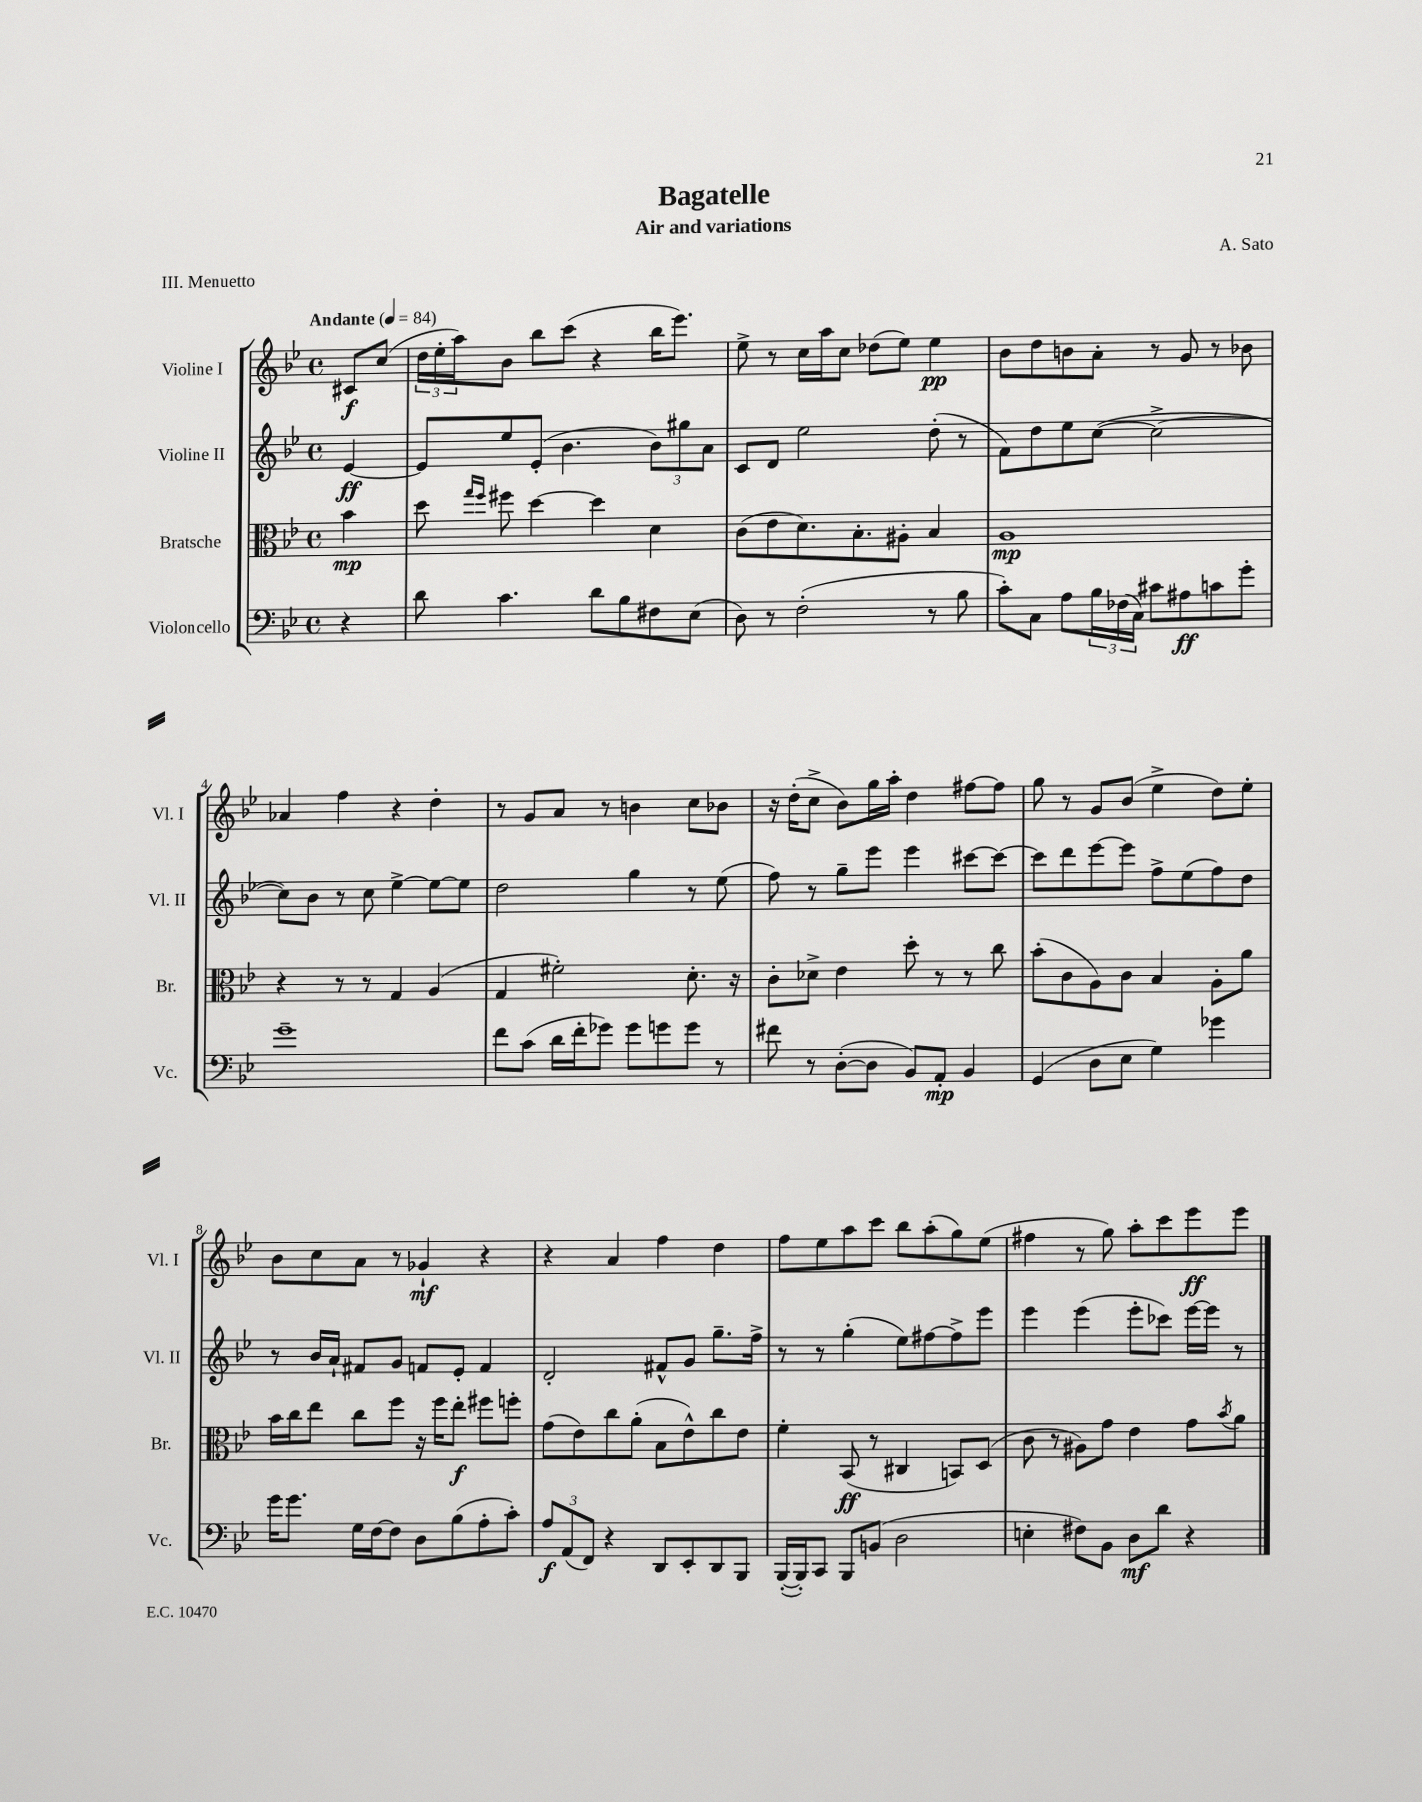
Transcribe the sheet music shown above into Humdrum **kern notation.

**kern	**kern	**kern	**kern
*staff4	*staff3	*staff2	*staff1
*clefF4	*clefC3	*clefG2	*clefG2
*k[b-e-]	*k[b-e-]	*k[b-e-]	*k[b-e-]
*M4/4	*M4/4	*M4/4	*M4/4
*met(c)	*met(c)	*met(c)	*met(c)
*MM84	*MM84	*MM84	*MM84
4r	4b-	[4e-	8c#
.	.	.	(8cc
=	=	=	=
8d	8dd	8e-]	24dd
.	.	.	24ee-'
.	.	.	24aa)
.	16qqgg	.	.
.	16qqff	.	.
4.c	8ff#	8ee-	8b-
.	[4dd	(8e-'	8bb-
.	.	4.b-	(8ccc
8d	4dd]	.	4r
8B-	.	.	.
8F#	4d	12b-)	16bb-
.	.	.	8.eee-)
.	.	12gg#	.
(8E-	.	.	.
.	.	12a	.
=	=	=	=
8D)	(8c	8c	8ee-^
8r	8e-	8d	8r
(2F'	8.d)	2ee-	16cc
.	.	.	16aa
.	.	.	8cc
.	8.B-'	.	.
.	.	.	(8dd-
.	8A#'	.	8ee-)
8r	4B-	(8dd'	4ee-
8B-	.	8r	.
=	=	=	=
8c')	1A	8f)	8b-
8C	.	8dd	8dd
8A	.	8ee-	8b
24B-	.	([8cc	8a'
(24F-	.	.	.
24C)	.	.	.
8c#	.	2cc^_	8r
8A#	.	.	8g
8c	.	.	8r
8g'	.	.	8b-
=	=	=	=
1g~	4r	8cc])	4a-
.	.	8b-	.
.	8r	8r	4ff
.	8r	8cc	.
.	4G	[4ee-^	4r
.	(4A	8ee-_	4dd'
.	.	8ee-]	.
=	=	=	=
8f	4G	2dd	8r
(8c	.	.	8g
16d	2f#')	.	8a
16f'	.	.	.
8g-)	.	.	8r
8g-	.	4gg	4b
8g	.	.	.
8g	8.d'	8r	8cc
8r	.	(8ee-	8b-
.	16r	.	.
=	=	=	=
8f#	8c'	8ff)	16r
.	.	.	(16dd'
8r	8d-^	8r	8cc^
([8D'	4e-	8gg~	8b-)
8D]	.	8eee-	16gg
.	.	.	16aa'
8BB-)	8dd'	4eee-	4dd
8AA'	8r	.	.
4BB-	8r	[8ccc#	[8ff#
.	8cc	8ccc#_	8ff#]
=	=	=	=
(4GG	(8b-'	8ccc#]	8gg
.	8c	8ddd	8r
8D	8A)	[8eee-	8g
8E-	8c	8eee-]	(8b-
4G)	4B-	8ff^	4ee-^
.	.	(8ee-	.
4g-	8A'	8ff)	8dd)
.	8a	8dd	8ee-'
=	=	=	=
16g	16b-	8r	8b-
8.g	16cc	.	.
.	8ee-	16b-	8cc
.	.	16a`	.
16G	8cc	8f#	8a
[16F	.	.	.
8F]	8ff	8g	8r
8D	16r	8f	4g-`
.	16ff	.	.
(8B-	8ee-'	8e-'	.
8A'	8ff#	4f	4r
8c')	8ff'	.	.
=	=	=	=
12A	(8g	2d'	4r
(12AA	.	.	.
.	8e-)	.	.
12FF)	.	.	.
4r	8cc	.	4a
.	(8a'	.	.
8DD	8B-	8f#^^	4ff
8EE-'	8e-^^)	8g	.
8DD	8cc	8.gg~	4dd
8BBB-	8e-	.	.
.	.	16ff^	.
=	=	=	=
([16BBB-'	4f'	8r	8ff
16BBB-'])	.	.	.
8CC	.	8r	8ee-
8BBB-	(8BB-	(4gg'	8aa
(8BB	8r	.	8ccc
2D	4C#	8ee-)	8bb-
.	.	[8ff#	(8aa'
.	8BB)	8ff#^]	8gg)
.	(8D	8eee-	(8ee-
=	=	=	=
4E'	8c	4eee-	4ff#
.	8r	.	.
8F#)	8A#)	(4eee-	8r
8BB-	8g	.	8gg)
8D	4e-	8eee-'	8aa'
8d	.	8ccc-)	8ccc
4r	8g	[16eee-	8eee-
.	.	16eee-]	.
.	8qb-	.	.
.	8a	8r	8eee-
==	==	==	==
*-	*-	*-	*-
